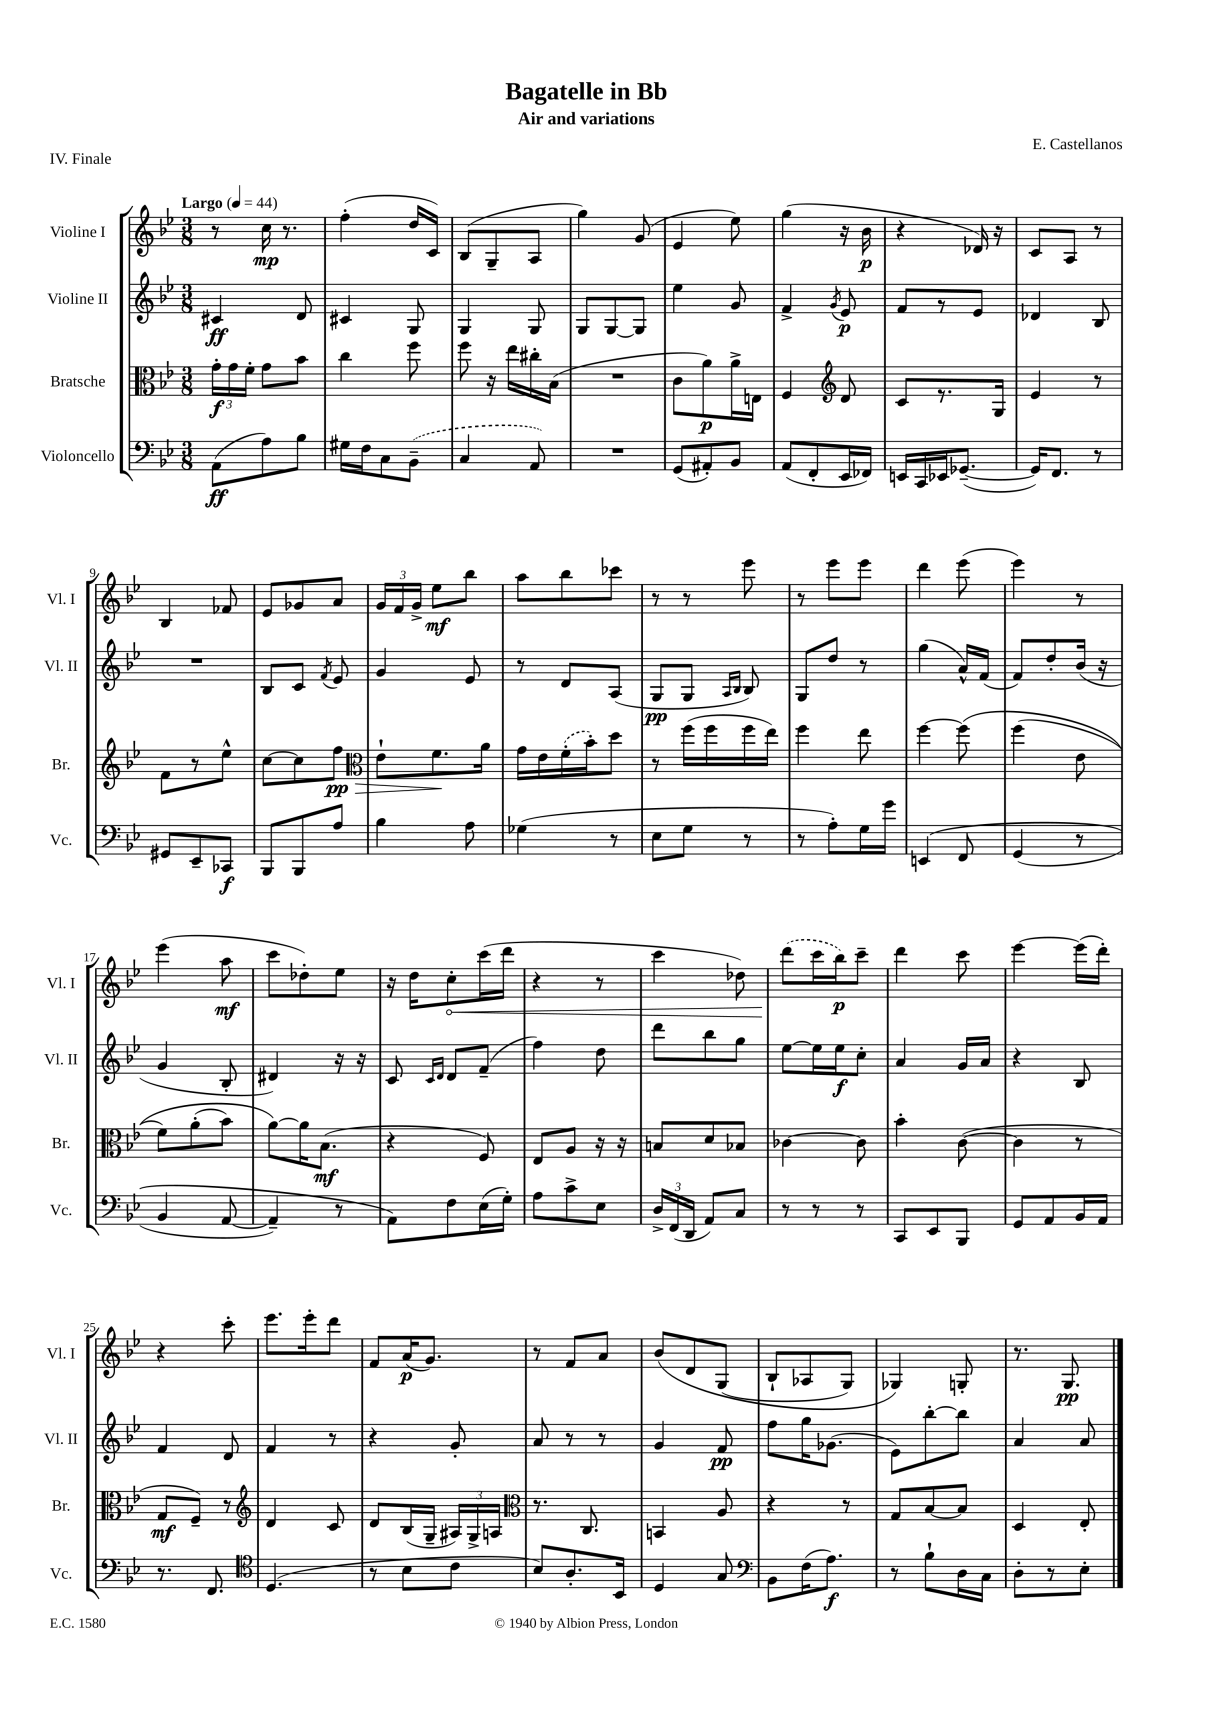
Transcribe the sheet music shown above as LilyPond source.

\header { title = "Bagatelle in Bb" composer = "E. Castellanos" subtitle = "Air and variations" piece = "IV. Finale" }
<<
\new StaffGroup <<
\new Staff = "s0" \with { instrumentName = "Violine I" shortInstrumentName = "Vl. I" } {
    \clef treble \key bes \major \numericTimeSignature \time 3/8 \tempo "Largo" 4 = 44
    \autoBeamOff r8 c''16\mp r8. |
    f''4-.( d''16[ c'16]) |
    bes8[( g8-- a8] |
    g''4) g'8( |
    ees'4 ees''8) |
    g''4( r16 bes'16\p |
    r4 des'16) r16 |
    c'8[ a8] r8 |
    bes4 fes'8 |
    ees'8[ ges'8 a'8] |
    \tuplet 3/2 { g'16[ f'16 g'16]-> } ees''8[\mf bes''8] |
    a''8[ bes''8 ces'''8] |
    r8 r8 ees'''8 |
    r8 ees'''8[ ees'''8] |
    d'''4 ees'''8( |
    ees'''4) r8 |
    ees'''4( a''8\mf |
    c'''8[ des''8-.) ees''8] |
    r16 d''16[ \once \override Hairpin.circled-tip = ##t c''8-.\< c'''16( d'''16] |
    r4 r8 |
    c'''4 des''8) |
    \once \slurDashed d'''8[\!( c'''16 bes''16\p) c'''8]-- |
    d'''4 c'''8 |
    ees'''4~ ees'''16[( d'''16]-.) |
    r4 c'''8-. |
    ees'''8.[ ees'''16-. d'''8] |
    f'8[ a'16\p( g'8.]) |
    r8 f'8[ a'8] |
    bes'8[\( d'8 g8]( |
    bes8[-! aes8 g8]) |
    ges4\) g8-. |
    r8. g8.\pp \bar "|." |
}
\new Staff = "s1" \with { instrumentName = "Violine II" shortInstrumentName = "Vl. II" } {
    \clef treble \key bes \major \numericTimeSignature \time 3/8
    \autoBeamOff cis'4\ff d'8 |
    cis'4 g8 |
    g4 g8 |
    g8[ g8~ g8] |
    ees''4 g'8 |
    f'4-> \acciaccatura { g'8 } ees'8\p |
    f'8[ r8 ees'8] |
    des'4 bes8 |
    R4. |
    bes8[ c'8] \acciaccatura { f'8 } ees'8 |
    g'4 ees'8 |
    r8 d'8[ a8]( |
    g8[\pp g8] \grace { a16[ bes16] } bes8) |
    g8[ d''8] r8 |
    g''4( a'16[-^) f'16]( |
    f'8[) d''8-. bes'16]( r16 |
    g'4 bes8-. |
    dis'4) r16 r16 |
    c'8 \grace { c'16[ d'16] } d'8[ f'8]--( |
    f''4) d''8 |
    d'''8[ bes''8 g''8] |
    ees''8[~ ees''16 ees''16\f c''8]-. |
    a'4 g'16[ a'16] |
    r4 bes8 |
    f'4 d'8 |
    f'4 r8 |
    r4 g'8-. |
    a'8 r8 r8 |
    g'4 f'8\pp |
    f''8[ g''16 ges'8.]( |
    ees'8[) bes''8~-. bes''8] |
    a'4 a'8 \bar "|." |
}
\new Staff = "s2" \with { instrumentName = "Bratsche" shortInstrumentName = "Br." } {
    \clef alto \key bes \major \numericTimeSignature \time 3/8
    \autoBeamOff \tuplet 3/2 { g'16[-.\f g'16 f'16]-. } g'8[ bes'8] |
    c''4 f''8 |
    f''8 r16 ees''16[ cis''16-. bes16]( |
    R4. |
    c'8[ a'8\p) a'16-> e16] |
    f4 \clef treble d'8 |
    c'8[ r8. g16] |
    ees'4 r8 |
    f'8[ r8 ees''8]-^ |
    c''8[~ c''8 f''8]\pp\> |
    \clef alto ees'8[-! f'8.\! a'16] |
    g'16[ ees'16 \once \slurDashed f'16-.( bes'16-.) d''8] |
    r8 f''16[( f''16 f''16 ees''16]) |
    f''4 ees''8 |
    f''4~ f''8\( |
    f''4( ees'8 |
    f'8[) a'8-.( bes'8]) |
    a'8[~\) a'16 bes8.]\mf( |
    r4 f8) |
    ees8[ a8] r16 r16 |
    b8[ d'8 bes8] |
    ces'4~ ces'8 |
    bes'4-. c'8~( |
    c'4 r8 |
    g8[\mf f8]--) r8 |
    \clef treble d'4 c'8 |
    d'8[ bes16( g16]-- \tuplet 3/2 { ais16[) g16-> a16] } |
    \clef alto r8. c8. |
    b,4 a8 |
    r4 r8 |
    g8[ bes8~ bes8] |
    d4 ees8-. \bar "|." |
}
\new Staff = "s3" \with { instrumentName = "Violoncello" shortInstrumentName = "Vc." } {
    \clef bass \key bes \major \numericTimeSignature \time 3/8
    \autoBeamOff a,8[\ff( a8) bes8] |
    gis16[ f16 c8 \once \slurDashed bes,8]--( |
    c4 a,8) |
    R4. |
    g,8[( ais,8-.) bes,8] |
    a,8[( f,8-. ees,16 fes,16]) |
    e,16[ c,16 ees,16 ges,8.]~--( |
    ges,16[) f,8.] r8 |
    gis,8[ ees,8-- ces,8]\f |
    bes,,8[ bes,,8 a8] |
    bes4 a8 |
    ges4( r8 |
    ees8[ g8] r8 |
    r8 a8[-.) g16 g'16] |
    e,4\( f,8 |
    g,4( r8 |
    bes,4 a,8~ |
    a,4--) r8 |
    a,8[\) f8 ees16( g16]-.) |
    a8[ c'8-> ees8] |
    \tuplet 3/2 { d16[-> f,16( d,16] } a,8[) c8] |
    r8 r8 r8 |
    c,8[ ees,8 bes,,8] |
    g,8[ a,8 bes,16 a,16] |
    r8. f,8. |
    \clef tenor d4.( |
    r8 bes8[ c'8] |
    bes8[) a8.-. bes,16] |
    d4 g8 |
    \clef bass bes,8[ f16( a8.]\f) |
    r8 bes8[-! d16 c16] |
    d8[-. r8 ees8]-. \bar "|." |
}
>>
>>
